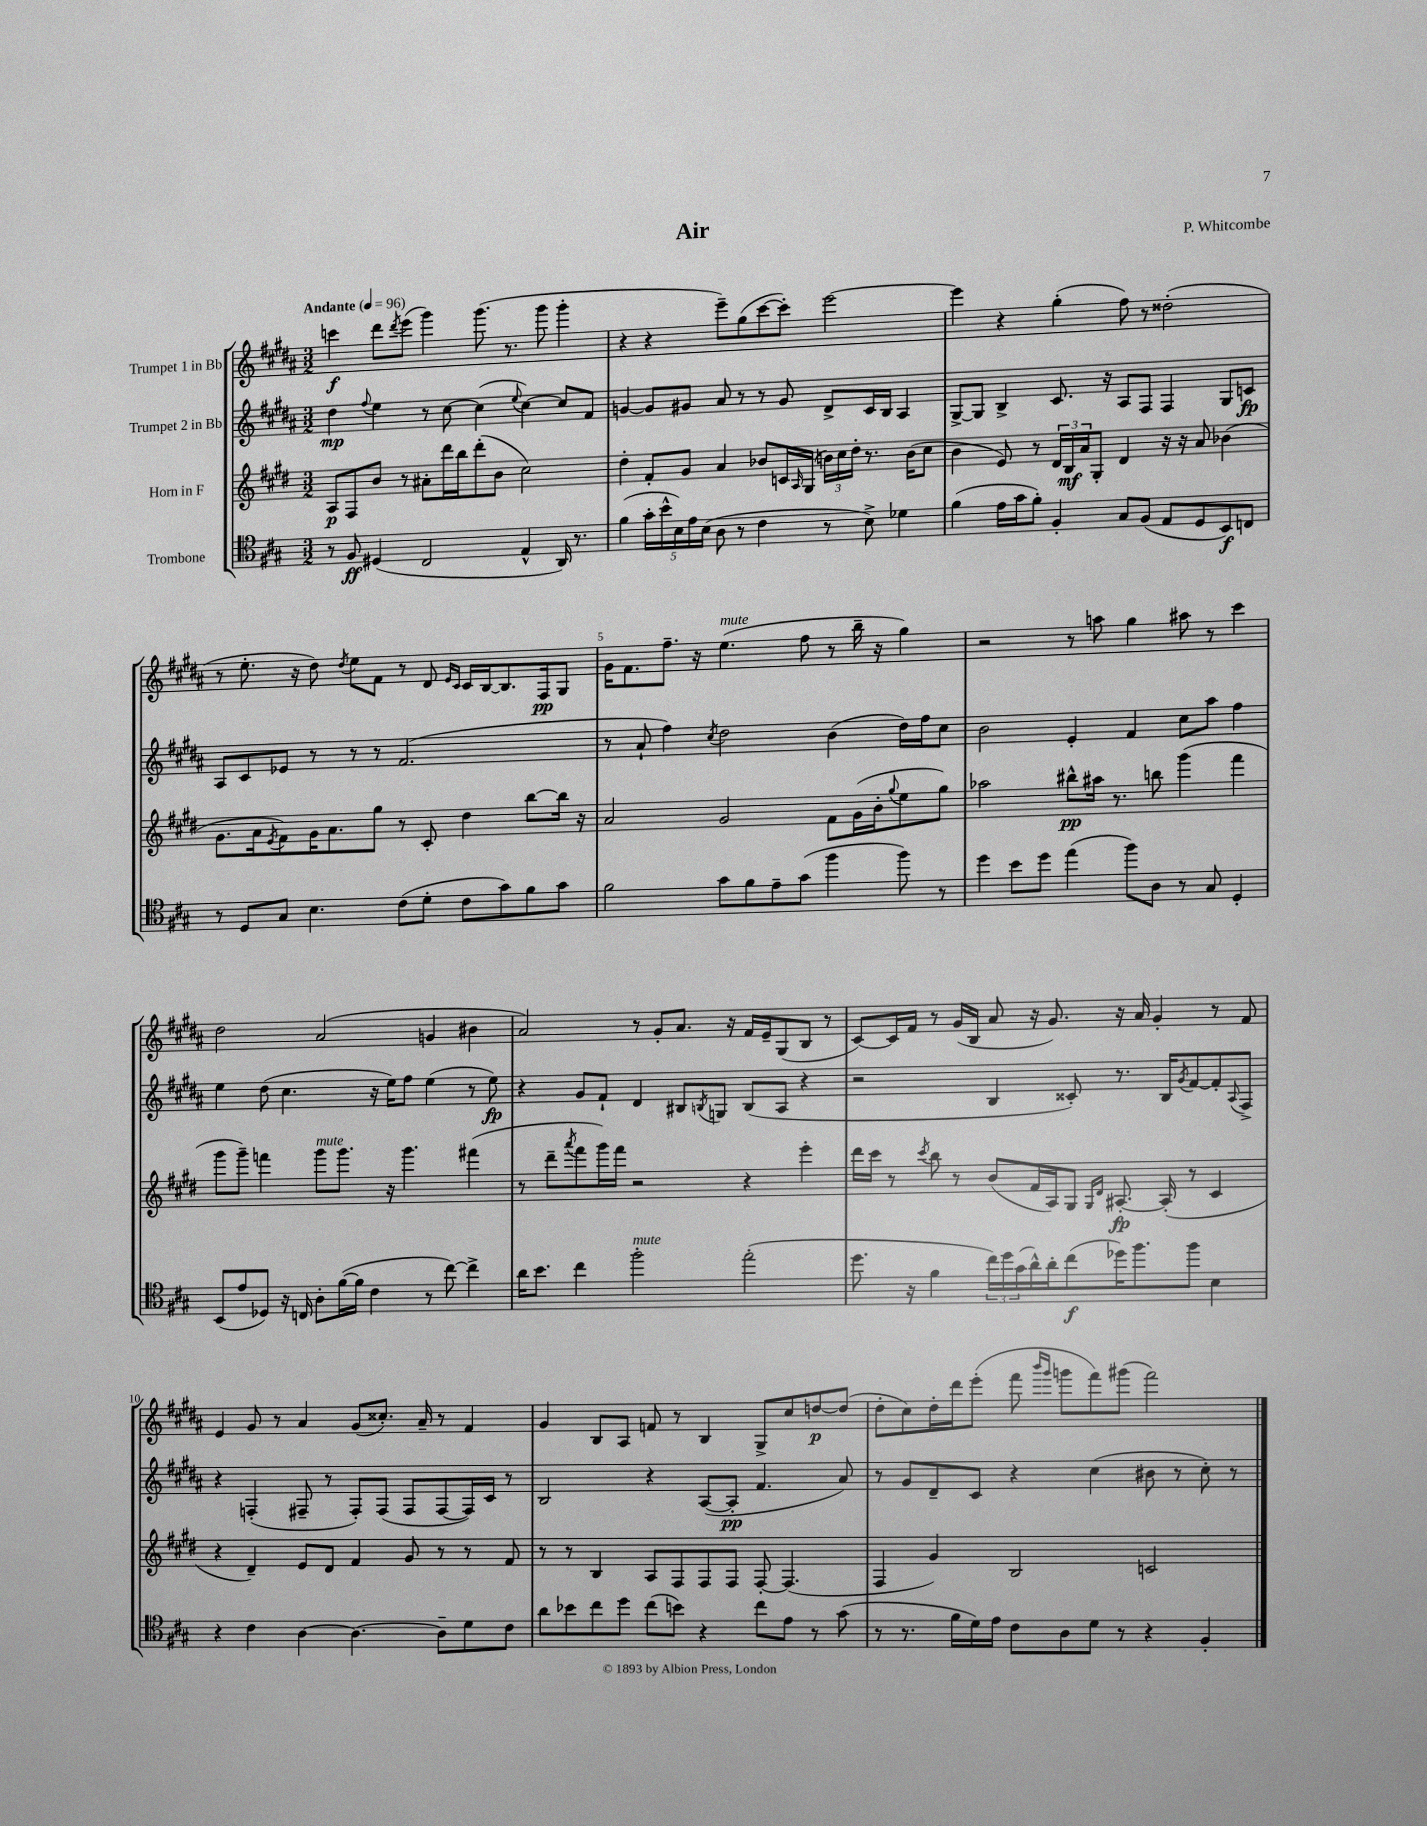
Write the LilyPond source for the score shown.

\header { title = "Air" composer = "P. Whitcombe" }
<<
\new StaffGroup <<
\new Staff = "s0" \with { instrumentName = "Trumpet 1 in Bb" } {
    \clef treble \key b \major \numericTimeSignature \time 3/2 \tempo "Andante" 4 = 96
    c'''4\f dis'''8 \acciaccatura { dis'''8 } e'''8( gis'''4) gis'''8.( r8. gis'''8 gis'''4-. |
    r4 r4 e'''8--) gis''8( cis'''8~ cis'''8-.) e'''2~ |
    e'''4 r4 gis''4-.( fis''8) r8 disis''2-.( |
    r8 e''8.-. r16 dis''8) \acciaccatura { dis''8 } e''8 fis'8 r8 dis'8 \grace { e'16 cis'16 } cis'16 b16~ b8. fis16\pp gis8 |
    gis'16 fis'8. fis''8.-- r16 e''4.^\markup { \italic "mute" }( fis''8 r8 b''16-- r16 gis''4) |
    r2 r8 a''8 gis''4 ais''8 r8 cis'''4 |
    dis''2 ais'2( g'4 bis'4 |
    ais'2) r8 gis'8-. ais'8. r16 fis'16 e'16-- gis8( b8 r8 |
    cis'8~) cis'16 fis'16 r8 gis'16( b16 ais'8 r16 gis'8.) r16 ais'16 gis'4-. r8 fis'8 |
    e'4 gis'8 r8 ais'4 gis'8( cisis''8.-.) ais'16-- r8 fis'4 |
    gis'4 b8 ais8 f'8 r8 b4 gis8-> cis''8 d''8~\p d''8( |
    dis''8-. cis''8) dis''16-. dis'''16 e'''8-.( fis'''8 \grace { b'''16 gis'''16 } g'''8 fis'''8) gis'''8( fis'''2) \bar "|." |
}
\new Staff = "s1" \with { instrumentName = "Trumpet 2 in Bb" } {
    \clef treble \key b \major \numericTimeSignature \time 3/2
    dis''4\mp \appoggiatura { fis''8 } e''4 r8 cis''8~ cis''4( \appoggiatura { e''8 } cis''4~) cis''8 fis'8 |
    g'4~ g'8 gis'8 ais'8 r8 r8 gis'8 dis'8-> cis'16 b16 ais4 |
    gis8~-> gis8 b4-> cis'8. r16 ais8 fis8 fis4 gis8 c'8\fp |
    ais8 cis'8 ees'8 r8 r8 r8 fis'2.( |
    r8 ais'8-! fis''4) \acciaccatura { cis''8 } dis''2 b'4( dis''16) fis''16 cis''8 |
    b'2 e'4-. fis'4 cis''8 ais''8 fis''4 |
    e''4 dis''8( cis''4. r16 e''16) fis''8 e''4( r8 e''8\fp) |
    r4 gis'8 fis'8-! dis'4 bis8 \acciaccatura { b8 } g8 b8( ais8 r4 |
    r2 b4 cisis'8-.) r8. b16 \acciaccatura { gis'8 } fis'8~ fis'8-. \appoggiatura { ais8 } fis8-> |
    r4 f4-.( fis8-- r8 fis8-.) fis8( fis8 fis8~ fis16) cis'16 r8 |
    b2 r4 ais8~( ais8-.\pp fis'4. ais'8) |
    r8 gis'8 dis'8-- cis'8 r4 cis''4( bis'8 r8 cis''8-.) r8 \bar "|." |
}
\new Staff = "s2" \with { instrumentName = "Horn in F" } {
    \clef treble \key e \major \numericTimeSignature \time 3/2
    a8\p fis8 b'8 r8 ais'8-. dis'''16 b''16 dis'''8-.( b'8 cis''2) |
    dis''4-. fis'8-. gis'8 a'4 bes'8 c'16 \grace { a16 } gis16( \tuplet 3/2 { b'16) cis''16 dis''16-. } r8. b'16( cis''8 |
    b'4 e'8) r8 \tuplet 3/2 { dis'16 b16\mf a'16 } gis8-. dis'4 r16 r16 a'8 bes'4( |
    gis'8. a'16 \acciaccatura { e'8 } fis'8) gis'16 a'8. gis''8 r8 cis'8-. dis''4 b''8~ b''16 r16 |
    a'2 gis'2 fis'8 gis'16( b'16-. \appoggiatura { gis''8 } e''8 gis''8) |
    aes''2 bis''8-^\pp ais''16 r8. b''8 gis'''4( fis'''4 |
    gis'''8 gis'''8--) f'''4 gis'''8^\markup { \italic "mute" } gis'''8. r16 gis'''4. fis'''4( |
    r8 dis'''8-- \acciaccatura { a'''8 } fis'''8 gis'''16) fis'''16 r2 r4 e'''4-. |
    dis'''16 cis'''16 r8 \acciaccatura { cis'''8 } b''8 r8 b'8( fis'16 a16) gis8 \grace { gis16 dis'16 } ais8.~-.\fp ais16-.( r8 cis'4 |
    r4 dis'4--) e'8 dis'8 fis'4 gis'8 r8 r8 fis'8 |
    r8 r8 b4 a8 fis8 fis8 fis8 fis8~-. fis4.( |
    fis4 gis'4) b2 c'2 \bar "|." |
}
\new Staff = "s3" \with { instrumentName = "Trombone" } {
    \clef tenor \key a \major \numericTimeSignature \time 3/2
    r8 fis8\ff dis4( cis2 e4-^ a,16) r8. |
    fis'4( \tuplet 5/4 { gis'16-. b'16-^ b16) e'16 b16( } a8 r8 cis'4 r8 b8->) des'4 |
    fis'4( e'16 gis'16 fis'8-.) fis4-. gis8 fis8( e8 d8 b,8\f) c8 |
    r8 d8 gis8 b4. cis'8( d'8-. cis'8 gis'8) fis'8 gis'8 |
    fis'2 gis'8 fis'8 e'8-- gis'8( fis''4 fis''8) r8 |
    d''4 b'8 d''8 e''4( fis''8) a8 r8 gis8 d4-. |
    b,8( e'8 des8) r16 c16 a8-. fis'16~( fis'16 cis'4 r8 cis''8~) cis''4-> |
    a'16 b'8. cis''4 fis''2-.^\markup { \italic "mute" } e''2-.( |
    d''8. r16 fis'4 \tuplet 3/2 { cis''16) d''16 gis'16( } a'16-^) a'16-. cis''8\f( des''16) fis''8. fis''8 b4 |
    r4 cis'4 a4~ a4.~ a8-- d'8 cis'8 |
    a'8 bes'8 cis''8 d''8 cis''8( b'8) r4 cis''8 e'8 r8 gis'8( |
    r8 r8. fis'16 d'16) e'16 cis'8 a8 d'8 r8 r4 fis4-. \bar "|." |
}
>>
>>
\layout { \context { \Score \override BarNumber.break-visibility = ##(#f #t #t) barNumberVisibility = #(every-nth-bar-number-visible 5) } }
